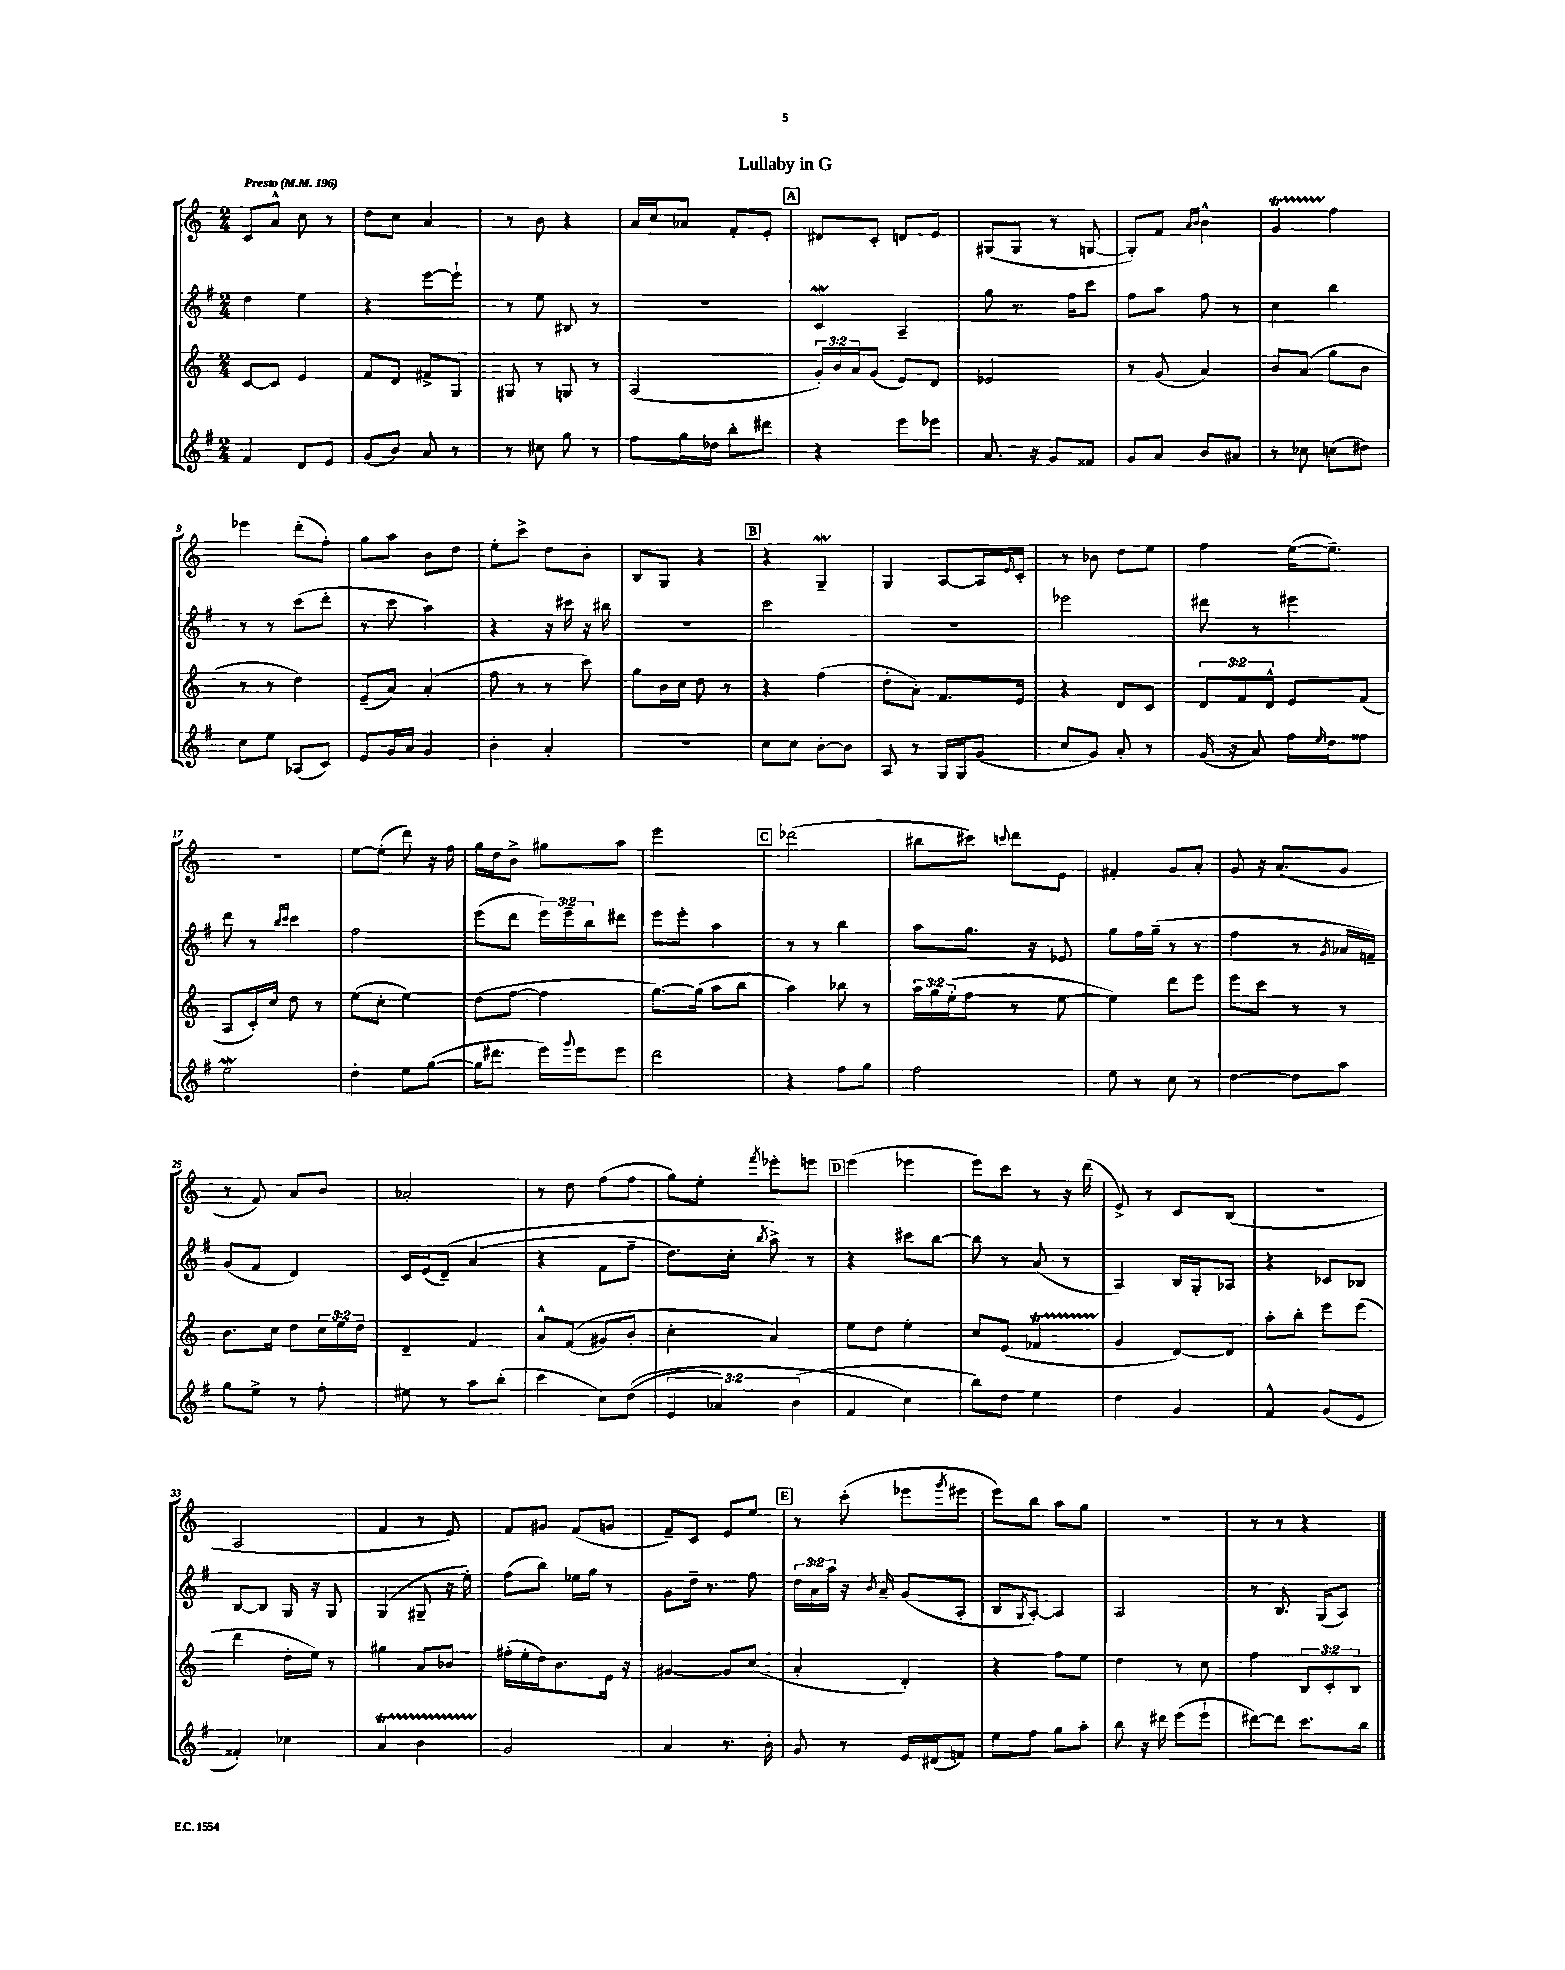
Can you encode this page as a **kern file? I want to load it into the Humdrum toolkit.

**kern	**kern	**kern	**kern
*staff4	*staff3	*staff2	*staff1
*clefG2	*clefG2	*clefG2	*clefG2
*k[f#]	*k[]	*k[f#]	*k[]
*M2/4	*M2/4	*M2/4	*M2/4
*MM196	*MM196	*MM196	*MM196
4f#/	[8c/L	4dd\	8c/L
.	8c/]J	.	8a^^/J
8d/L	4e/	4ee\	8cc\
8e/J	.	.	8r
=	=	=	=
(8g/L	8f/L	4r	8dd\L
8b/J)	8d/J	.	8cc\J
8a/	8f#^/L	[8eee\L	4a/
8r	8G/J	8eee`\]J	.
=	=	=	=
8r	8G#/	8r	8r
8cc#\	8r	8ee\	8b\
8gg\	8G/	8B#/	4r
8r	8r	8r	.
=	=	=	=
8ff#\L	(2A/	2r	16a/LL
.	.	.	16cc/J
16gg\L	.	.	8a-/J
16dd-\JJ	.	.	.
8bb'\L	.	.	8f'/L
8ddd#\J	.	.	8e'/J
=	=	=	=
4r	24g'/LL)	4c/	8d#/L
.	24b/	.	.
.	24a/J	.	.
.	(8g/J	.	8c'/J
8eee\L	8e/L)	4A~/	8d/L
8eee-\J	8d/J	.	8e/J
=	=	=	=
8.a/	2e-/	8gg\	(8G#/L
.	.	8.r	8G#/J
16r	.	.	.
8g/L	.	.	8r
.	.	16ff#\LK	.
8f##/J	.	8ccc\J	[8G/
=	=	=	=
8g/L	8r	8ff#\L	8G'/]L)
8a/J	(8g/	8aa\J	8f/J
.	.	.	16qqa/LL
.	.	.	16qqb/JJ
8b/L	4a/)	8ff#\	4b^^\
8a#/J	.	8r	.
=	=	=	=
8r	8b/L	4cc\	4g/
8cc-\	(8a/J	.	.
(8cc\L	8gg\L	4bb\	4ff\
8dd#\J)	8b\J	.	.
=	=	=	=
8cc\L	8r	8r	4eee-\
8ee\J	8r	8r	.
(8A-/L	4dd\)	(8ccc\L	(8ddd'\L
8c/J)	.	8ddd'\J	8ff'\J)
=	=	=	=
8e/L	(8e~/L	8r	8gg\L
16g/L	8a/J)	8ccc\	8aa\J
16a/JJ	.	.	.
4g/	(4a'/	4aa\)	8b\L
.	.	.	8dd\J
=	=	=	=
4b'\	8ff\	4r	8ee'\L
.	8r	.	8ccc^\J
4a'/	8r	16r	8dd\L
.	.	16ccc#\	.
.	8ccc\)	16r	8b'\J
.	.	16bb#\	.
=	=	=	=
2r	8gg\L	2r	8B/L
.	16b\L	.	8G/J
.	16cc\JJ	.	.
.	8dd\	.	4r
.	8r	.	.
=	=	=	=
8cc\L	4r	2ccc\	4r
8cc\J	.	.	.
[8b'\L	(4ff\	.	4G~/
8b\]J	.	.	.
=	=	=	=
8A/	8dd'\L	2r	4G/
8r	8a'\J)	.	.
16G/LL	8.f/L	.	[8A/L
16G/J	.	.	.
(8g/J	.	.	16A/]L
.	.	.	16qqe/
.	16e/Jk	.	16c'/JJ
=	=	=	=
8cc/L	4r	2eee-\	8r
8g/J)	.	.	8b-\
8a'/	8d/L	.	8dd\L
8r	8c/J	.	8ee\J
=	=	=	=
(16g/	12d/L	8ddd#\	4ff\
16r	.	.	.
.	12f/	.	.
8a/)	.	8r	.
.	12d^^/J	.	.
16ff#\LL	8e/L	4eee#\	([16ee\LK
16qqee/	.	.	.
16dd\J	.	.	8.ee~\]J)
8ff##\J	(8f/J	.	.
=	=	=	=
2ee\	8A/L	8ddd\	2r
.	16c'/L)	8r	.
.	16cc/JJ	.	.
.	.	16qqbb/LL	.
.	.	16qqccc/JJ	.
.	8dd\	4ccc\	.
.	8r	.	.
=	=	=	=
4dd'\	(8ee\L	2ff#\	[8ee\L
.	8cc'\J	.	(8ee'\]J
8ee\L	4ee\)	.	8ddd\)
([8gg\J	.	.	16r
.	.	.	16ff\
=	=	=	=
16gg\]LK	(8dd\L	(8eee\L	16gg\LL
8.ddd#\J	.	.	16dd\J
.	[8ff\J	8ddd\J	8b^\J
16eee\LL)	4ff\]	24eee\LL)	8gg#\L
.	.	24eee~\	.
8qqggg/	.	.	.
16eee\J	.	.	.
.	.	24bb\J	.
8eee\J	.	8ddd#\J	8aa\J
=	=	=	=
2ddd\	[8.gg\L)	8eee\L	2eee\
.	.	8eee'\J	.
.	(16gg\]Jk	.	.
.	8aa\L	4aa\	.
.	8bb\J	.	.
=	=	=	=
4r	4aa\)	8r	(2ddd-\
.	.	8r	.
8ff#\L	8bb-\	4bb\	.
8gg\J	8r	.	.
=	=	=	=
2ff#\	24aa\LL	8aa\L	8bb#\L
.	24gg\	.	.
.	(24ee'\J	.	.
.	8ff\J	8.gg\J	8ccc#\J)
.	.	.	8qqccc/
.	8r	.	8ddd\L
.	.	16r	.
.	[8ee\	8e-/	8e\J
=	=	=	=
8ee\	4ee\])	8gg\L	4f#'/
8r	.	16ff#\L	.
.	.	(16gg~\JJ	.
8cc\	8ddd\L	8r	8g/L
8r	8eee\J	8r	8a'/J
=	=	=	=
[4dd\	8eee\L	4ff#\	8g/
.	8ccc\J	.	16r
.	.	.	(8.a/L
8dd\]L	8r	8r	.
.	.	8qg/	.
8aa\J	8r	16a-/LL	8g/J
.	.	16f~/JJ)	.
=	=	=	=
8gg\L	8.b\L	(8g/L	8r
8ee^\J	.	8f#/J	8f/)
.	16cc\Jk	.	.
8r	8dd\L	4d/)	8a/L
8ff#'\	24cc\L	.	8b/J
.	24ee\	.	.
.	24dd\JJ	.	.
=	=	=	=
8ee#\	4d~/	16c/LL	2a-'/
.	.	(16e/J	.
8r	.	&(8d~/J)	.
8aa\L	4f/	(4a/	.
(8bb'\J	.	.	.
=	=	=	=
4ccc\	8a^^/L	4r	8r
.	&((8f/J	.	8dd\
8cc\L)	8g#/L)	8f#\L	(8ff\L
&((8dd\J	8b'/J	8ff#~\J	8ff\J
=	=	=	=
6e/	4cc'\	8.dd\L)	8gg\L)
.	.	.	8ee'\J
6a-/)	.	.	.
.	.	16cc'\Jk	.
.	.	8qbb/	8qfff/
.	4a/&)	8aa^\&)	8eee-'\L
(6b\	.	.	.
.	.	8r	8eee\J
=	=	=	=
4f#/	8ee\L	4r	(4eee\
.	8dd\J	.	.
4cc\&)	4ee'\	8ccc#\L	4eee-\
.	.	[8bb\J	.
=	=	=	=
8bb\L)	8cc/L	8bb\]	8eee\L)
8dd\J	(8e/J	8r	8ccc\J
4ee\	4f-/	(8a/	8r
.	.	8r	16r
.	.	.	(16ddd\
=	=	=	=
4dd\	4g/	4A/)	8e^/)
.	.	.	8r
4g/	[8d/L)	16B/LL	8c/L
.	.	16G'/J	.
.	8d/]J	8A-/J	(8B/J
=	=	=	=
4f#^^/	8aa'\L	4r	2r
.	8bb'\J	.	.
(8g/L	8eee\L	8c-/L	.
8e/J	(8eee\J	8B-/J	.
=	=	=	=
4f##'/)	4ddd\	[8B/L	2A/
.	.	8B/]J	.
4cc-\	16dd'\LL	16G/	.
.	16ee\JJ)	16r	.
.	8r	8G/	.
=	=	=	=
4a/	4gg#\	(4G/	4f/
4b\	8a/L	8G#~/	8r
.	8b-/J	16r	8e/)
.	.	16ee'\)	.
=	=	=	=
2g/	(16ff#'\LL	(8ff#\L	8f/L
.	16ee'\	.	.
.	16dd\J)	8bb\J)	8g#/J
.	8.b\	.	.
.	.	16ee-\LL	(8f/L
.	.	16gg\JJ	.
.	16e\Jk	8r	8g/J
.	16r	.	.
=	=	=	=
4a/	[4g#/	8g\L	8f~/L)
.	.	16dd~\Jk	8c/J
.	.	8.r	.
8.r	8g#/]L	.	8e/L
.	(8cc/J	8ff#\	8ee/J
16b'\	.	.	.
=	=	=	=
8g/	4a'/	24dd\LL	8r
.	.	24a\	.
.	.	24aa\JJ	.
8r	.	16r	(8ccc'\
.	.	8qb/	.
.	.	16a~/	.
16e/LL	4d'/)	(8g/L	8eee-\L
(16d#/J	.	.	.
.	.	.	8qggg/
8f/J)	.	8A'/J	8eee#\J
=	=	=	=
8ee\L	4r	8B/L	8eee\L)
.	.	8qG/	.
8ff#\J	.	[8A'/J)	8bb\J
8gg\L	8ff\L	4A/]	8aa\L
8aa'\J	8ee\J	.	8gg\J
=	=	=	=
8bb\	4dd\	2A/	2r
16r	.	.	.
16ddd#\	.	.	.
(8eee\L	8r	.	.
8eee`\J	8cc\	.	.
=	=	=	=
[8ddd#\L)	4ff\	8r	8r
8ddd#\]J	.	8.B/	8r
8.ccc\L	12B/L	.	4r
.	.	(16G/LK	.
.	12c'/	.	.
.	.	8A/J)	.
.	12B/J	.	.
16bb\Jk	.	.	.
==	==	==	==
*-	*-	*-	*-
